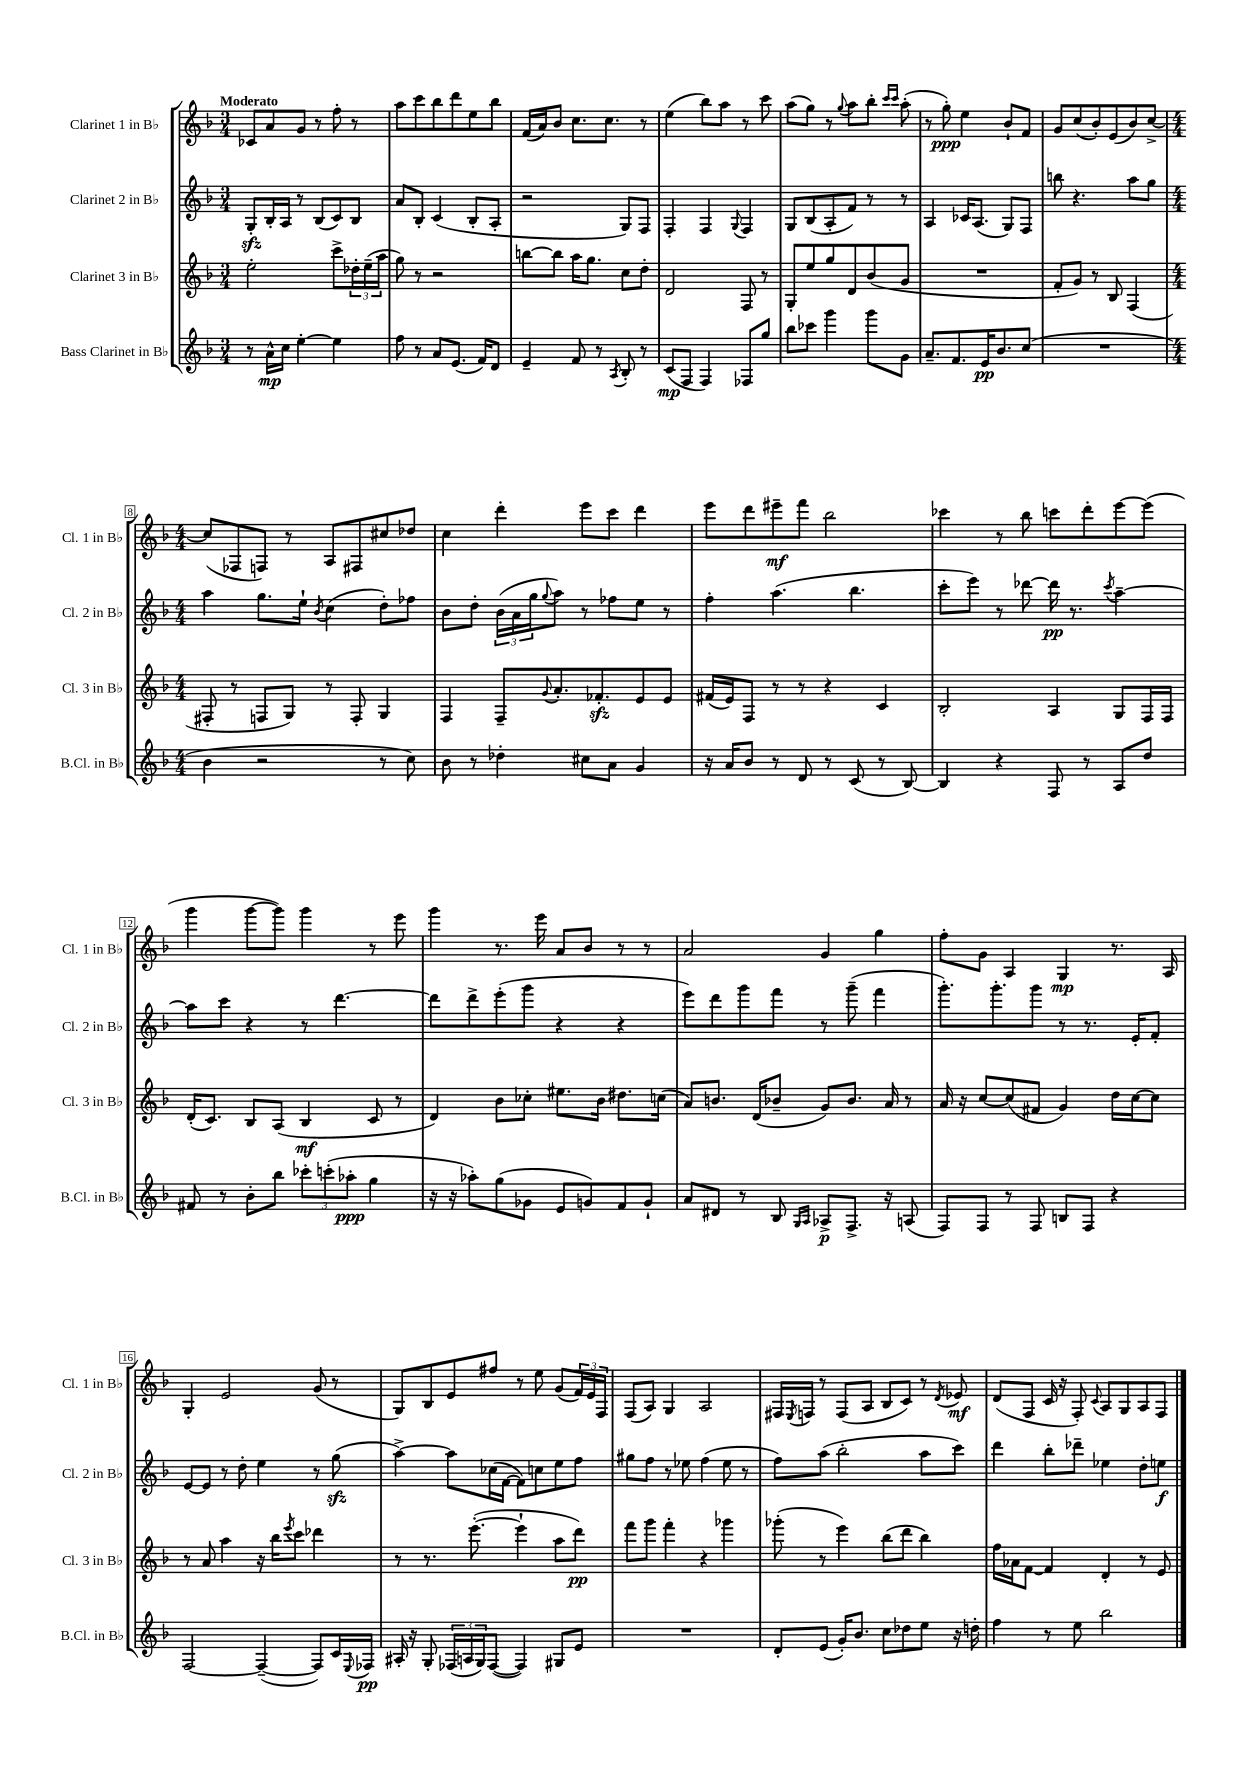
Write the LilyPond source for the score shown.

<<
\new StaffGroup <<
\new Staff = "s0" \with { instrumentName = "Clarinet 1 in Bb" shortInstrumentName = "Cl. 1 in Bb" } {
    \clef treble \key f \major \numericTimeSignature \time 3/4 \tempo "Moderato"
    ces'8 a'8 g'8 r8 f''8-. r8 |
    a''8 c'''8 bes''8 d'''8 e''8 bes''8 |
    f'16( a'16) bes'8 c''8. c''8. r8 |
    e''4( bes''8) a''8 r8 c'''8 |
    a''8( g''8) r8 \appoggiatura { g''8 } a''8 bes''8-. \grace { c'''16 c'''16 } a''8-.( |
    r8 g''8-.\ppp) e''4 bes'8-! f'8 |
    g'8 c''8( bes'8-.) e'8( bes'8) c''8~-> |
    \numericTimeSignature \time 4/4 c''8( fes8 f8) r8 a8 fis8 cis''8 des''8 |
    c''4 d'''4-. e'''8 c'''8 d'''4 |
    e'''8 d'''8 eis'''8--\mf f'''8 bes''2 |
    ces'''4 r8 bes''8 c'''8 d'''8-. e'''8~ e'''8( |
    g'''4 g'''8~ g'''8) g'''4 r8 e'''8 |
    g'''4 r8. e'''16 a'8 bes'8 r8 r8 |
    a'2 g'4 g''4 |
    f''8-. g'8 a4 g4\mp r8. a16 |
    g4-. e'2 g'8( r8 |
    g8) bes8 e'8 fis''8 r8 e''8 g'8( \tuplet 3/2 { f'16) e'16 f16 } |
    f8( a8) g4 a2 |
    fis16 \acciaccatura { e8 } f16 r8 f8( a8 bes8 c'8) r8 \acciaccatura { d'8 } ees'8\mf |
    d'8( f8 c'16 r16 f8-.) \appoggiatura { c'8 } a8 g8 a8 f8 \bar "|." |
}
\new Staff = "s1" \with { instrumentName = "Clarinet 2 in Bb" shortInstrumentName = "Cl. 2 in Bb" } {
    \clef treble \key f \major \numericTimeSignature \time 3/4
    g8-.\sfz bes16-. a16 r8 bes8( c'8) bes8 |
    a'8 bes8-. c'4( bes8-. a8-. |
    r2 g8) f8 |
    f4-. f4 \appoggiatura { g8 } f4 |
    g8 bes8( a8-. f'8) r8 r8 |
    a4 ces'16 a8.( g8) f8 |
    b''8 r4. a''8 g''8 |
    \numericTimeSignature \time 4/4 a''4 g''8. e''16-! \acciaccatura { bes'8 } c''4( d''8-.) fes''8 |
    bes'8 d''8-. \tuplet 3/2 { bes'16( a'16 g''16 } \appoggiatura { g''8 } a''8) r8 fes''8 e''8 r8 |
    f''4-. a''4.( bes''4. |
    c'''8-. e'''8) r8 des'''8~ des'''16\pp r8. \acciaccatura { c'''8 } a''4~-- |
    a''8 c'''8 r4 r8 d'''4.~ |
    d'''8 d'''8-> e'''8-.( g'''8 r4 r4 |
    e'''8) d'''8 g'''8 f'''8 r8 g'''8--( f'''4 |
    g'''8.-.) g'''8.-. g'''8 r8 r8. e'16-. f'8-. |
    e'8~ e'8 r8 d''8-. e''4 r8 g''8\sfz( |
    a''4~->) a''8 ces''16( f'16~ f'8) c''8 e''8 f''8 |
    gis''8 f''8 r8 ees''8 f''4( ees''8 r8 |
    f''8) a''8( bes''2-. a''8 c'''8) |
    d'''4 bes''8-. des'''8-- ees''4 d''8-. e''8\f \bar "|." |
}
\new Staff = "s2" \with { instrumentName = "Clarinet 3 in Bb" shortInstrumentName = "Cl. 3 in Bb" } {
    \clef treble \key f \major \numericTimeSignature \time 3/4
    e''2-. c'''8-> \tuplet 3/2 { des''16-. e''16--( a''16 } |
    g''8) r8 r2 |
    b''8~ b''8 a''16 g''8. c''8 d''8-. |
    d'2 f8 r8 |
    g8-. e''8 g''8 d'8 bes'8( g'8 |
    R2. |
    f'8-. g'8) r8 bes8 f4( |
    \numericTimeSignature \time 4/4 fis8-. r8 f8 g8) r8 f8-. g4 |
    f4 f8-- \appoggiatura { g'8 } a'8.-. fes'8.-.\sfz e'8 e'8 |
    fis'16( e'16) f8 r8 r8 r4 c'4 |
    bes2-. a4 g8 f16 f16 |
    d'16-.( c'8.) bes8 a8( bes4\mf c'8 r8 |
    d'4) bes'8 ces''8-. eis''8. bes'16 dis''8. c''16( |
    a'8) b'8. d'16( bes'8-- g'8) bes'8. a'16 r8 |
    a'16 r16 c''8~ c''8( fis'8 g'4) d''16 c''16~ c''8 |
    r8 a'8 a''4 r16 bes''16 \acciaccatura { e'''8 } c'''8 des'''4 |
    r8 r8. e'''8.~-.( e'''4-! a''8 d'''8\pp) |
    f'''8 g'''8 f'''4-. r4 ges'''4 |
    ges'''8-.( r8 e'''4) bes''8( d'''8 bes''4) |
    f''16 aes'16 f'8~ f'4 d'4-. r8 e'8 \bar "|." |
}
\new Staff = "s3" \with { instrumentName = "Bass Clarinet in Bb" shortInstrumentName = "B.Cl. in Bb" } {
    \clef treble \key f \major \numericTimeSignature \time 3/4
    r8 a'16-^\mp c''16 e''4~-. e''4 |
    f''8 r8 a'8 e'8.( f'16) d'8 |
    e'4-- f'8 r8 \acciaccatura { a8 } bes8-. r8 |
    c'8\mp( f8 f4) fes8 g''8 |
    bes''8 ces'''8 g'''4 g'''8 g'8 |
    a'8.-- f'8. e'16\pp bes'8. c''8( |
    R2. |
    \numericTimeSignature \time 4/4 bes'4 r2 r8 c''8) |
    bes'8 r8 des''4-. cis''8 a'8 g'4 |
    r16 a'16 bes'8 r8 d'8 r8 c'8( r8 bes8~) |
    bes4 r4 f8 r8 a8 d''8 |
    fis'8 r8 bes'8-. bes''8 \tuplet 3/2 { ces'''8-. c'''8-.( aes''8-.\ppp } g''4 |
    r16 r16 aes''8-.) g''8( ges'8 e'8 g'8) f'8 g'8-! |
    a'8 dis'8 r8 bes8 \grace { g16 a16 } aes8->\p f8.-> r16 a8( |
    f8) f8 r8 f8 b8 f8 r4 |
    f2~ f4~--( f8) c'16 \appoggiatura { e8 } fes16\pp |
    ais16-. r16 g8-. \tuplet 3/2 { fes16( a16 g16) } fes8~( fes4) gis8 e'8 |
    R1 |
    d'8-. e'8( g'16-.) bes'8. c''8 des''8 e''8 r16 d''16-. |
    f''4 r8 e''8 bes''2 \bar "|." |
}
>>
>>
\layout { \context { \Score \override BarNumber.stencil = #(make-stencil-boxer 0.1 0.3 ly:text-interface::print) } }
